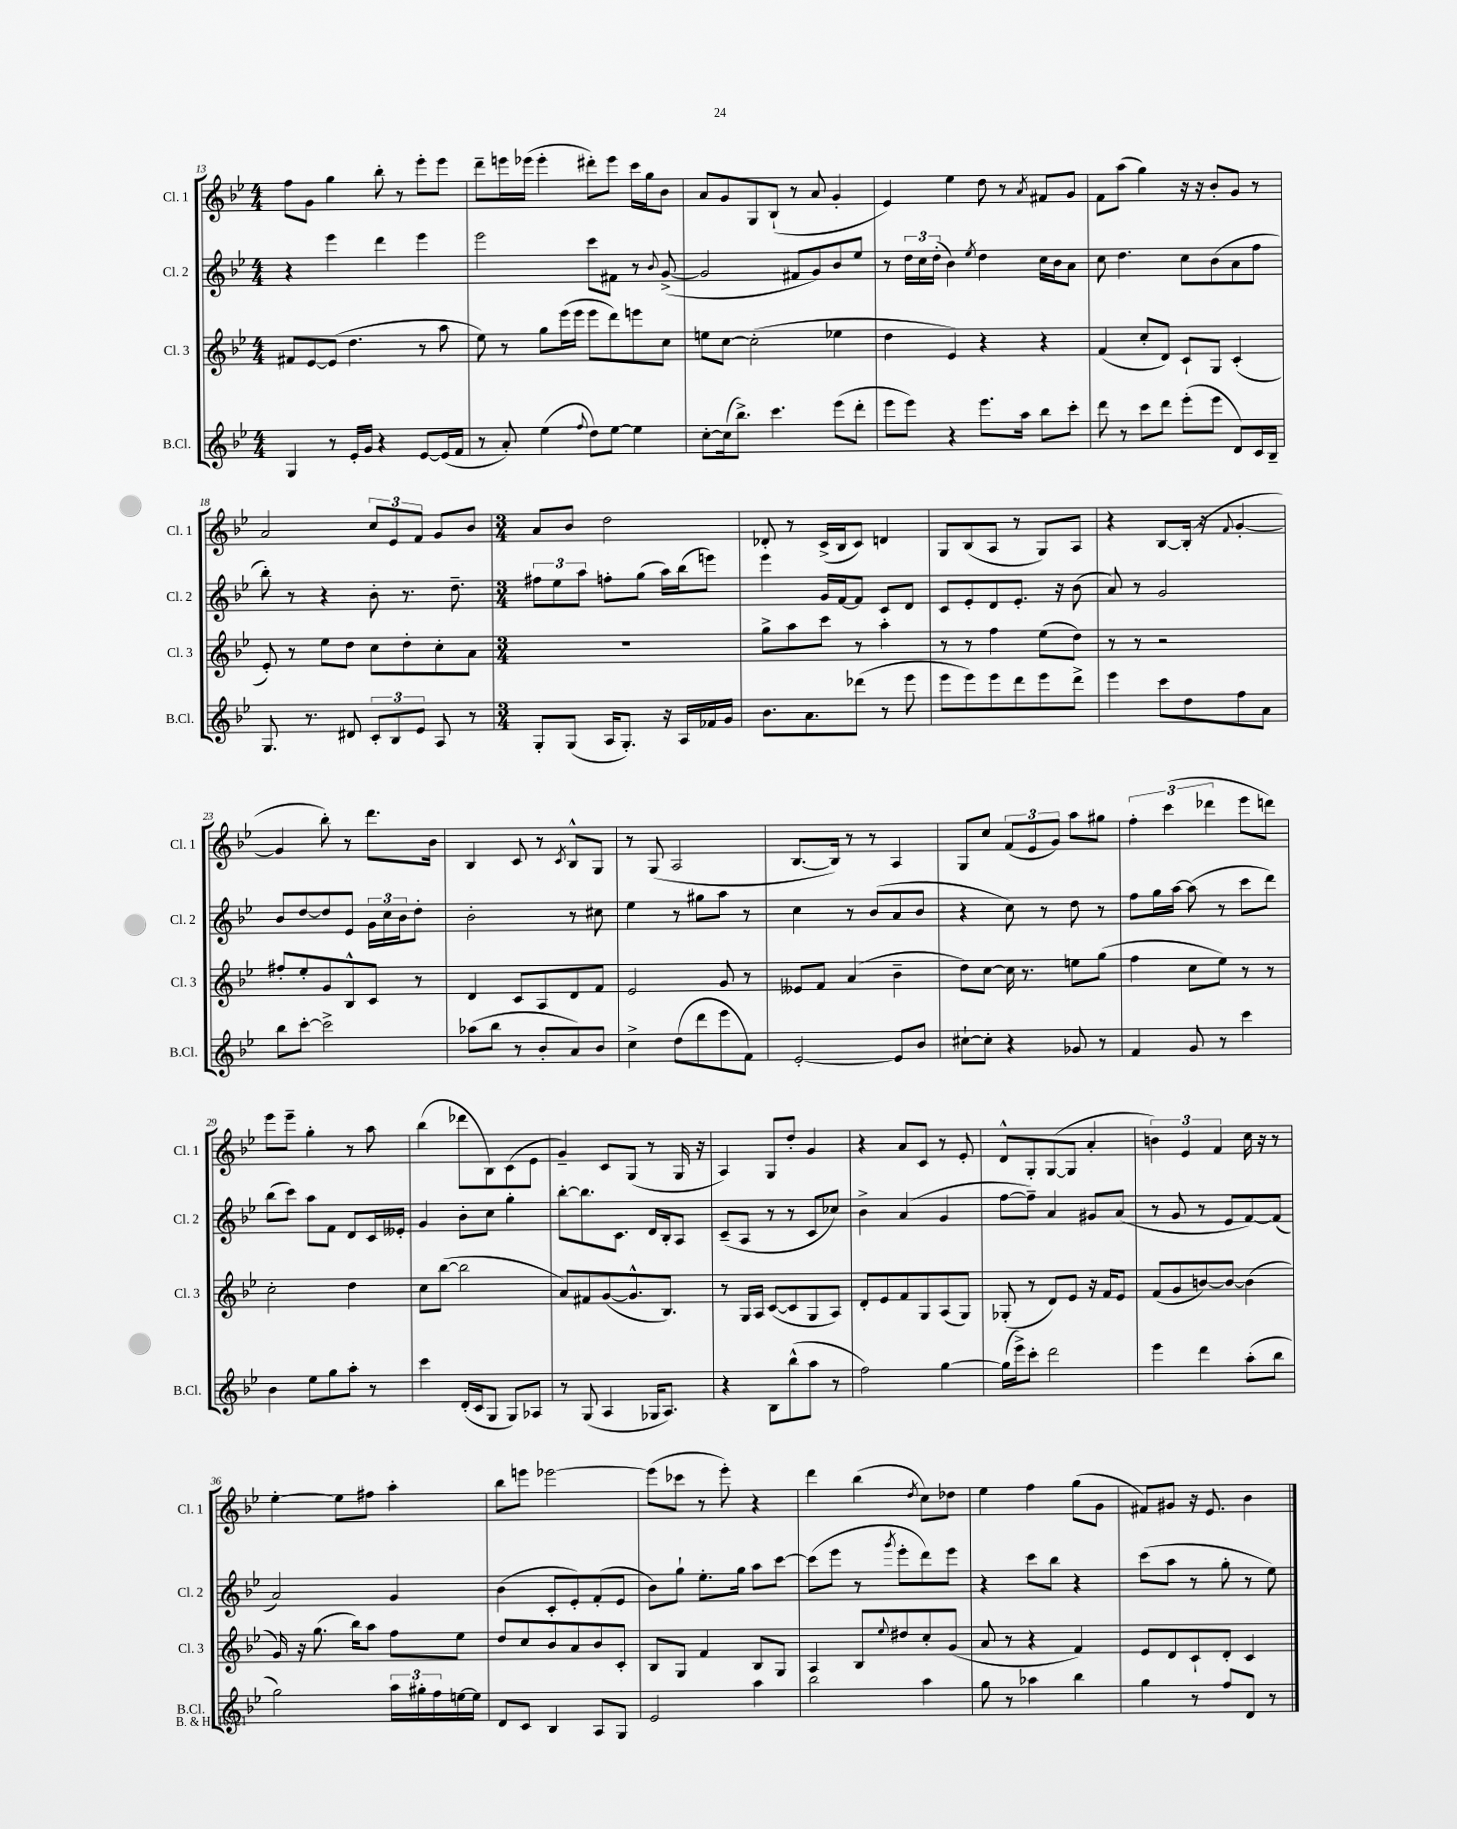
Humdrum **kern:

**kern	**kern	**kern	**kern
*staff4	*staff3	*staff2	*staff1
*clefG2	*clefG2	*clefG2	*clefG2
*k[b-e-]	*k[b-e-]	*k[b-e-]	*k[b-e-]
*M4/4	*M4/4	*M4/4	*M4/4
4G/	8f#/L	4r	8ff\L
.	[8e-/	.	8g\J
8r	(8e-/]J	4eee-\	4gg\
16e-'/LL	4.dd\	.	.
16g/JJ	.	.	.
4r	.	4ddd\	8bb-'\
.	.	.	8r
[8e-/L	8r	4eee-\	8eee-'\L
(16e-/]L	8aa\	.	8eee-\J
16f/JJ	.	.	.
=	=	=	=
8r	8ee-\)	2eee-\	8ddd~\L
8a'/)	8r	.	16eee\L
.	.	.	(16eee-\JJ
(4ee-\	8gg\L	.	4eee-'\
.	(16eee-\L	.	.
.	16eee-\JJ	.	.
8qqff/	.	.	.
8dd\L)	8eee-\L	8ccc\L	8ddd#'\L)
[8ee-\J	8ddd\)	8f#\J	8eee-\J
4ee-\]	8eee\	8r	16ccc\LL
.	.	.	16gg\J
.	.	8qqb-/	.
.	8cc\J	([8g^/	8b-\J
=	=	=	=
[8cc'\L	8ee\L	2g/]	8a/L
(16cc\]k	[8cc\J	.	8g/
8.bb-^\J)	.	.	.
.	(2cc'\]	.	8G/
4.ccc\	.	.	(8B-`/J
.	.	8f#/L	8r
.	.	8g/)	8a/
(8eee-\L	4ee-\	8b-/	4g'/
8ddd'\J	.	8ee-/J	.
=	=	=	=
8eee-\L	4dd\	8r	4e-/)
8eee-\J)	.	24dd\LL	.
.	.	24cc\	.
.	.	(24dd'\JJ	.
4r	4e-/)	4b-\)	4ee-\
.	.	8qee-/	.
8.eee-\L	4r	4dd\	8dd\
.	.	.	8r
16aa\Jk	.	.	.
.	.	.	8qa/
8bb-\L	4r	16cc\LL	8f#/L
.	.	16b-\J	.
8ccc'\J	.	8a\J	8g/J
=	=	=	=
8ddd\	(4f/	8cc\	8f\L
8r	.	4.dd\	(8aa\J
8ccc\L	8cc'/L	.	4gg\)
8ddd\J	8d/J)	.	.
(8eee-'\L	8c`/L	8cc\L	16r
.	.	.	16r
8eee-\J	8G/J	(8b-\	8b-'/L
8d/L)	(4c'/	8a\	8g/J
16c/L	.	8ff\J	8r
16B-~/JJ	.	.	.
=	=	=	=
8.G/	8e-'/)	8bb-'\)	2a/
.	8r	8r	.
8.r	.	.	.
.	8ee-\L	4r	.
8d#/	8dd\J	.	.
12c'/L	8cc\L	8b-'\	12cc/L
12B-/	.	.	12e-/
.	8dd'\	8.r	.
12e-/J	.	.	12f/J
8A/	8cc'\	.	8g/L
.	.	8.dd~\	.
8r	8a\J	.	8b-/J
=	=	=	=
*M3/4	*M3/4	*M3/4	*M3/4
8G'/L	2.r	12ff#\L	8a/L
.	.	12ee-\	.
(8G/J	.	.	8b-/J
.	.	12aa\J	.
16A/LK	.	8ff'\L	2dd\
8.G'/J)	.	.	.
.	.	(8gg\J	.
16r	.	16aa\LL)	.
16A/LL	.	(16bb-\J	.
16f-/	.	8eee\J)	.
16g/JJ	.	.	.
=	=	=	=
8.b-\L	8gg^\L	4eee-\	8d-'/
.	8aa\	.	8r
8.a\	.	.	.
.	8ccc\J	16g/LL	(16c^/LL
.	.	[16f/J	16B-/J
(8ddd-\J	8r	8f/]J	8c/J)
8r	4aa'\	8c/L	4d/
8eee-\	.	8d/J	.
=	=	=	=
8eee-\L	8r	8c/L	8G/L
8eee-\)	8r	8e-'/	(8B-/
8eee-\	4ff\	8d/	8A/J
8ddd\	.	8.e-'/J	8r
8eee-\	(8ee-\L	.	8G/L)
.	.	16r	.
8ddd^\J	8dd\J)	(8b-\	8A/J
=	=	=	=
4eee-\	8r	8a/)	4r
.	8r	8r	.
8ccc\L	2r	2g/	[8B-/L
8dd\	.	.	(16B-'/]Jk
.	.	.	16r
.	.	.	8qqf/
8ff\	.	.	[4g'/
8a\J	.	.	.
=	=	=	=
8bb-\L	8ff#'/L	8b-/L	4g/]
[8ccc'\J	8ee-'/	[8dd/	.
2ccc^\]	8g/	8dd/]	8bb-'\)
.	8B-^^/	8e-/J	8r
.	8c/J	24g\LL	8.ddd\L
.	.	24cc\	.
.	.	24b-\J	.
.	8r	8dd'\J	.
.	.	.	16b-\Jk
=	=	=	=
(8aa-\L	4d/	2b-'\	4B-/
8bb-\J	.	.	.
8r	8c/L	.	8c/
8b-'/L	8A/	.	8r
.	.	.	8qc/
8a/)	8d/	8r	8B-^^/L
8b-/J	8f/J	8cc#\	8G/J
=	=	=	=
4cc^\	2e-/	4ee-\	8r
.	.	.	(8G/
(8dd\L	.	8r	2A/
8ddd\	.	8gg#\L	.
8eee-\	8g/	8aa\J	.
8f\J)	8r	8r	.
=	=	=	=
[2e-'/	8e--/L	4cc\	[8.B-/L
.	8f/J	.	.
.	.	.	16B-/]Jk)
.	(4a/	8r	8r
.	.	(8b-/L	8r
8e-/]L	4b-~\	8a/	4A/
8b-/J	.	8b-/J	.
=	=	=	=
[8cc#`\L	8dd\L)	4r	8G/L
8cc#'\]J	[8cc\J	.	8cc/J
4r	16cc\]	8cc\)	(12f/L
.	8.r	.	.
.	.	.	12e-/
.	.	8r	.
.	.	.	12g/J)
8g-/	8ee\L	8dd\	8aa\L
8r	(8gg\J	8r	8gg#\J
=	=	=	=
4f/	4ff\	8ff\L	6ff'\
.	.	16gg\L	.
.	.	.	(6ccc\
.	.	[16aa\JJ	.
8g/	8cc\L	(8aa\]	.
.	.	.	6ddd-\
8r	8ee-\J)	8r	.
4ccc\	8r	8ccc\L	8eee-\L
.	8r	8ddd\J)	8ddd\J)
=	=	=	=
4b-\	2cc'\	(8bb-\L	8eee-\L
.	.	8ccc\J)	8eee-~\J
8ee-\L	.	8aa\L	4gg'\
8gg\	.	8f\J	.
8aa'\J	4dd\	8d/L	8r
8r	.	16c/L	8aa\
.	.	16e--'/JJ	.
=	=	=	=
4ccc\	8cc\L	4g/	(4bb-\
.	([8bb-\J	.	.
(16d'/LL	2bb-\]	8b-'\L	8ddd-\L
16c/J	.	.	.
8G/J	.	8cc\J	8B-\)
8G/L)	.	4gg'\	(8c\
8A-/J	.	.	8e-\J
=	=	=	=
8r	8a/L)	[8bb-'\L	4g~/)
(8G/	8f#/	8.bb-\]	.
4A/	([8g/	.	8c/L
.	.	8.c\J	.
.	8.g^^/]	.	(8G/J
16G-/LK	.	16d/LL	8r
8.A/J)	8.B-/J)	16B-'/J	.
.	.	8A/J	16G/
.	.	.	16r
=	=	=	=
4r	8r	(8c~/L	4A/)
.	16G/LL	8A/J	.
.	16A/JJ	.	.
8B-\L	([8c/L	8r	8G/L
(8bb-^^\	8c/]	8r	8dd'/J
8aa\J	8G/	8c/L	4g/
8r	8A/J)	8cc-/J)	.
=	=	=	=
2ff\)	8d'/L	4b-^\	4r
.	8e-/	.	.
.	8f/	(4a/	8a/L
.	8G/	.	8c/J
[4gg\	(8A/	4g/	8r
.	8G/J)	.	8e-'/
=	=	=	=
(16gg\]LL	(8G-'/	[8ff\L	8d^^/L
16eee-^\J)	.	.	.
8ccc'\J	8r	8ff~\]J)	8G'/
2ddd\	8d/L)	4a/	([8G/
.	8e-/J	.	8G/]J
.	16r	8g#/L	4a'/
.	16f/LK	.	.
.	8e-/J	(8a/J	.
=	=	=	=
4eee-\	(8f/L	8r	6b\)
.	8g/	8g/	.
.	.	.	6e-/
4ddd\	[8b/)	8r	.
.	.	.	6f/
.	8b/_J	8e-/L	.
(8aa'\L	(4b\]	[8f/)	16cc\
.	.	.	16r
8bb-\J	.	(8f/]J	8r
=	=	=	=
2gg\)	16g/)	2a/)	[4ee-'\
.	16r	.	.
.	(8.gg\	.	.
.	.	.	8ee-\]L
.	16bb-\LK)	.	.
.	8aa\J	.	8ff#\J
24aa\LL	8ff\L	4g/	4aa'\
24gg#'\	.	.	.
24ff\	.	.	.
[16ee\	8ee-\J	.	.
16ee\]JJ	.	.	.
=	=	=	=
8d/L	8dd/L	(4b-\	8bb-\L
8c/J	8cc/	.	8eee\J
4B-/	8b-/	8c'/L	[2eee-\
.	8a/	8e-'/)	.
8A/L	8b-/	(8f'/	.
8G/J	8c'/J	8e-/J	.
=	=	=	=
2e-/	8B-/L	8b-\L)	(8eee-\]L
.	8G/J	8gg`\J	8ccc-\J
.	4f/	8.ee-'\L	8r
.	.	.	8eee-'\)
.	.	16gg\Jk	.
4aa\	8B-/L	8aa\L	4r
.	8G/J	[8ccc\J	.
=	=	=	=
2bb-\	4A/	(8ccc\]L	4ddd\
.	.	8eee-\J	.
.	8B-/L	8r	(4bb-\
.	8qqee-/	8qggg/	.
.	8dd#/	8eee-'\L	.
.	.	.	8qdd/
4aa\	8cc'/	8ddd\)	8cc\L)
.	(8g/J	8eee-\J	8dd-\J
=	=	=	=
8gg\	8a/	4r	4ee-\
8r	8r	.	.
4aa-\	4r	8ccc\L	4ff\
.	.	8bb-\J	.
4bb-\	4f/)	4r	(8gg\L
.	.	.	8g\J
=	=	=	=
4gg\	8e-/L	(8ccc\L	8f#/L)
.	8d/	8aa\J	8g#/J
8r	8c`/	8r	16r
.	.	.	8.e-/
8ff/L	8d'/J	8gg'\	.
8d/J	4c/	8r	4b-\
8r	.	8ee-\)	.
==	==	==	==
*-	*-	*-	*-
